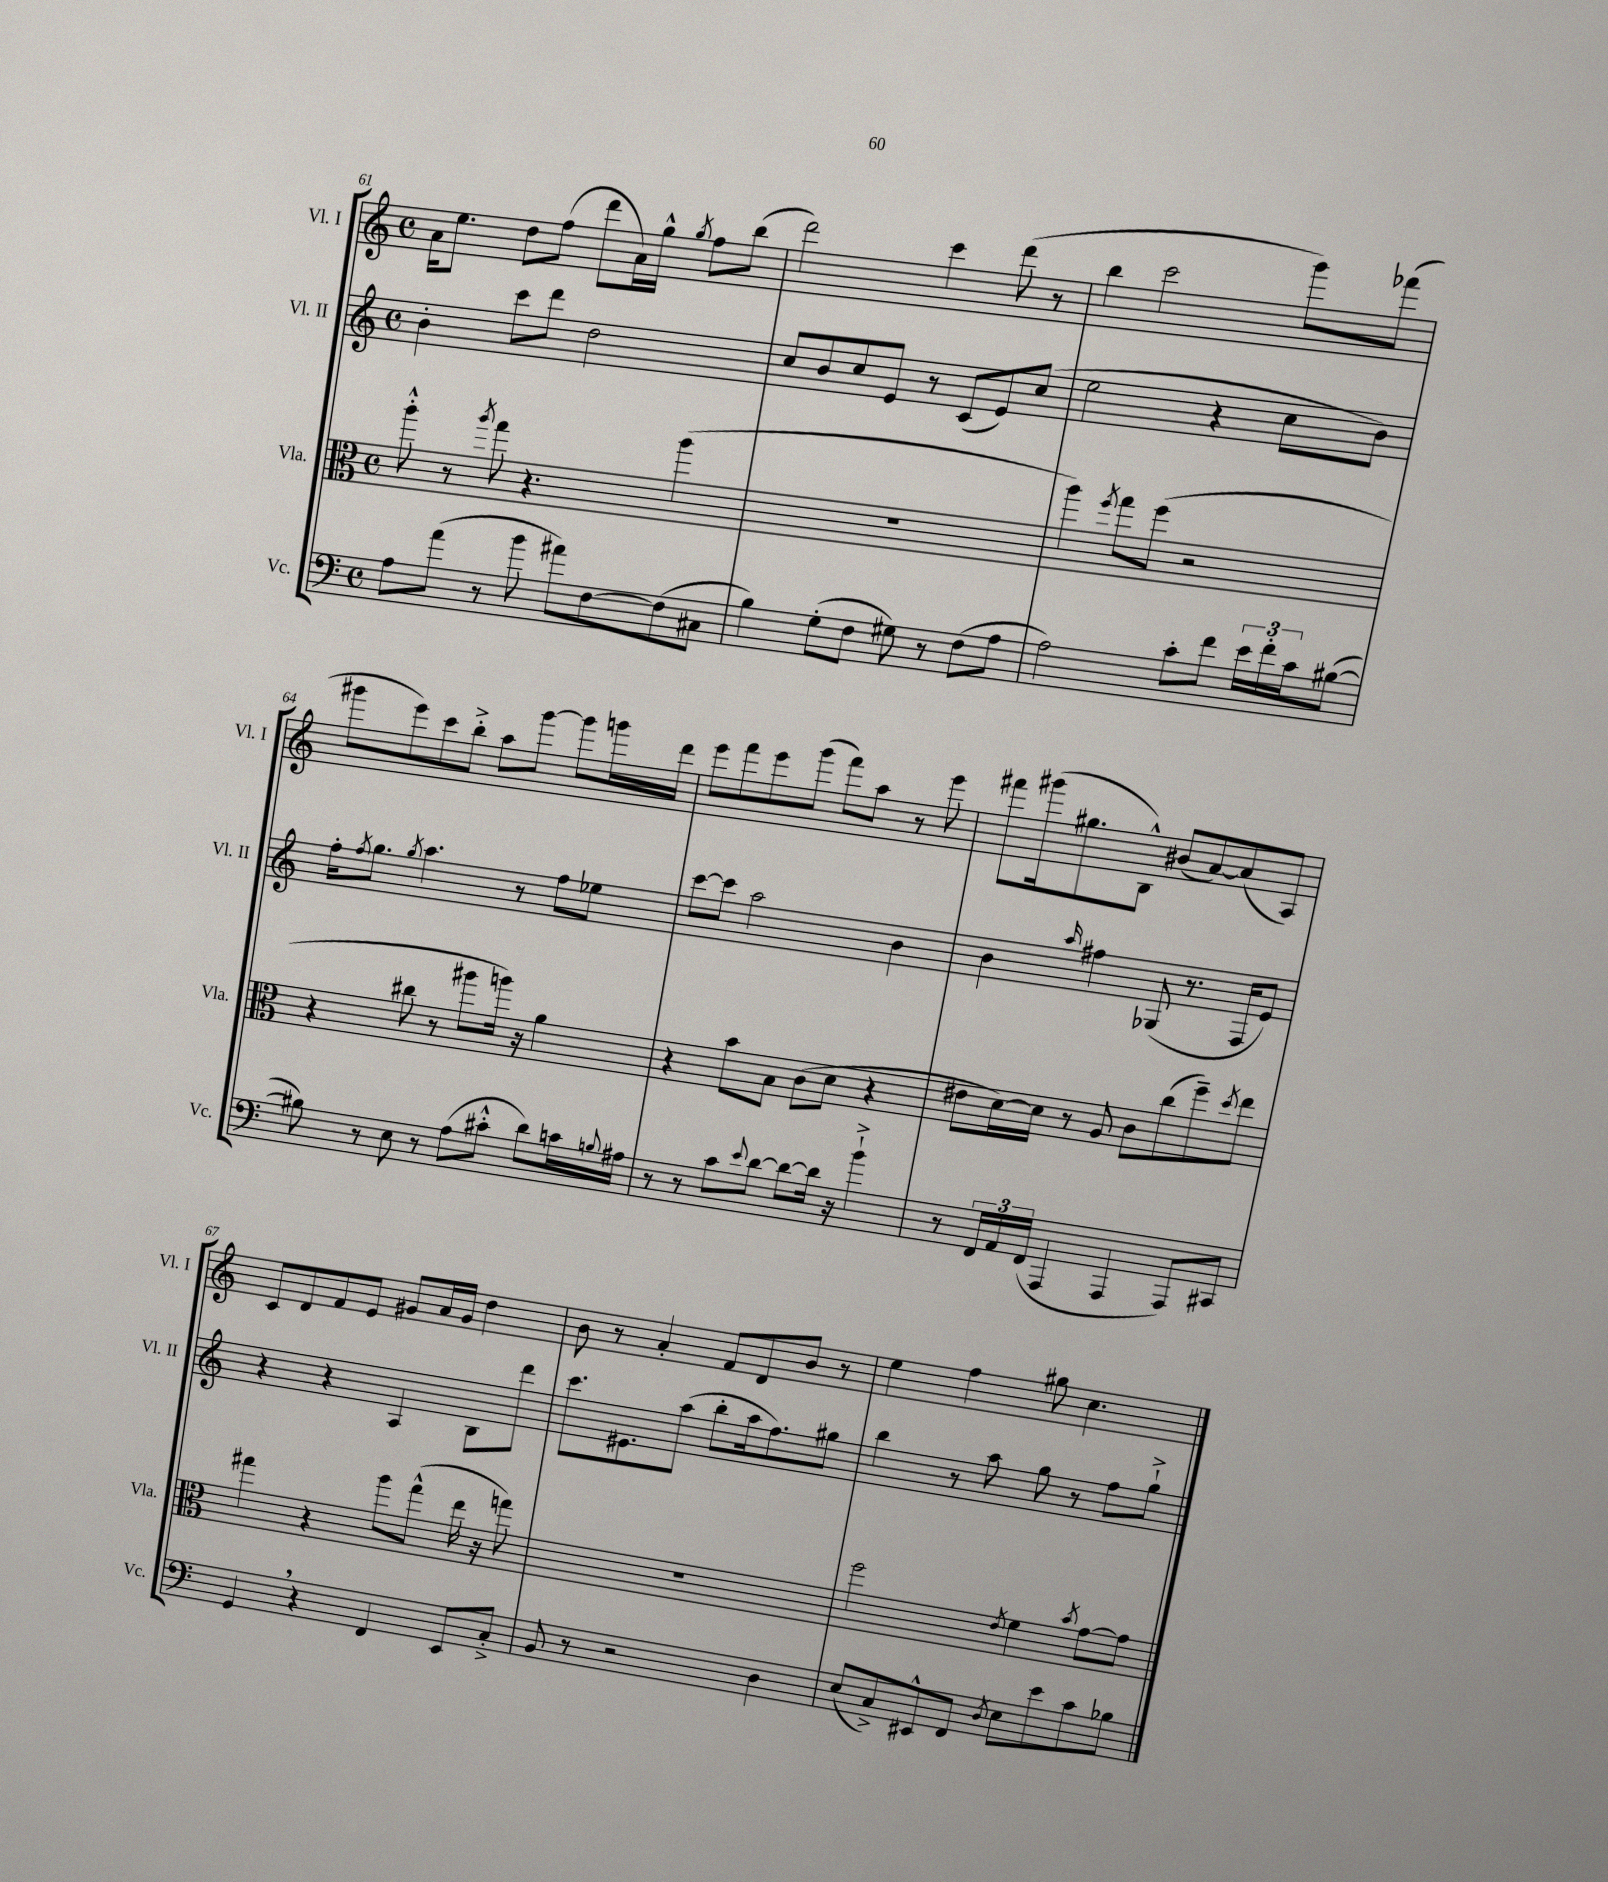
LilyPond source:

<<
\new StaffGroup <<
\new Staff = "s0" \with { instrumentName = "Vl. I" shortInstrumentName = "Vl. I" } {
    \clef treble \key c \major \defaultTimeSignature \time 4/4
    a'16 e''8. d''8 f''8( d'''8 a'16) g''16-^ \acciaccatura { g''8 } f''8 b''8( |
    d'''2) c'''4 d'''8( r8 |
    b''4 c'''2 g'''8) fes'''8( |
    gis'''8 e'''8) c'''8 b''8-.-> a''8 gis'''8~ gis'''8 g'''16 d'''16 |
    e'''8 f'''8 e'''8 g'''8( f'''8) a''8 r8 e'''8 |
    fis'''8 gis'''16( gis''8. b8-^) bis'8( a'8~) a'8( a8) |
    c'8 d'8 f'8 e'8 gis'8 a'16 gis'16 d''4 |
    b'8 r8 a'4-. f'8 d'8 b'8 r8 |
    e''4 f''4 gis''8 c''4. \bar "|." |
}
\new Staff = "s1" \with { instrumentName = "Vl. II" shortInstrumentName = "Vl. II" } {
    \clef treble \key c \major \defaultTimeSignature \time 4/4
    b'4-. c'''8 d'''8 d''2 |
    c''8 b'8 c''8 e'8 r8 c'8( e'8) c''8( |
    e''2 r4 c''8 b'8) |
    f''16-. \acciaccatura { f''8 } g''8. \acciaccatura { g''8 } a''4. r8 f''8 ees''8 |
    c'''8~ c'''8 a''2 b'4 |
    b'4 \grace { a''16 } fis''4 ges8( r8. f16 e'8) |
    r4 r4 a4 b8 d'''8 |
    c'''8. eis'8. a''8( b''8-. a''16 f''8.) gis''8 |
    b''4 r8 a''8 g''8 r8 f''8 g''8-!-> \bar "|." |
}
\new Staff = "s2" \with { instrumentName = "Vla." shortInstrumentName = "Vla." } {
    \clef alto \key c \major \defaultTimeSignature \time 4/4
    a''8-.-^ r8 \acciaccatura { a''8 } g''8 r4. a''4( |
    R1 |
    a''4) \acciaccatura { f''8 } g''8 f''8( r2 |
    r4 cis''8 r8 ais''8 a''16) r16 a'4 |
    r4 b'8 b8 c'8( d'8 r4 |
    eis'8 d'16~) d'16 r8 a8 c'8 c''8( f''8--) \acciaccatura { d''8 } e''8 |
    gis''4 r4 a''8 gis''8-^( e''16 r16 g''8) |
    R1 |
    f''2 \acciaccatura { e'8 } f'4 \acciaccatura { b'8 } g'8~ g'8 \bar "|." |
}
\new Staff = "s3" \with { instrumentName = "Vc." shortInstrumentName = "Vc." } {
    \clef bass \key c \major \defaultTimeSignature \time 4/4
    a8 a'8( r8 b'8 ais'8) f8~ f8( cis8 |
    b4) g8-.( f8 gis8) r8 f8( a8 |
    a2) c'8-. f'8 \tuplet 3/2 { e'16 f'16-. c'16 } bis8~( |
    bis8) r8 e8 r8 a8( cis'8-.-^ d'8) c'16 \appoggiatura { b8 } ais16 |
    r8 r8 c'8 \appoggiatura { e'8 } d'8~ d'8~ d'16 r16 b'4-!-> |
    r8 \tuplet 3/2 { f,16 a,16 f,16( } a,,4 a,,4 a,,8) cis,8 |
    g,4 \breathe r4 f,4 e,8 c8-.-> |
    b,8 r8 r2 d4 |
    e8( c8->) eis,8-^ f,8 \acciaccatura { d8 } e8 e'8 c'8 bes8 \bar "|." |
}
>>
>>
\layout { \context { \Score currentBarNumber = #61 } }
